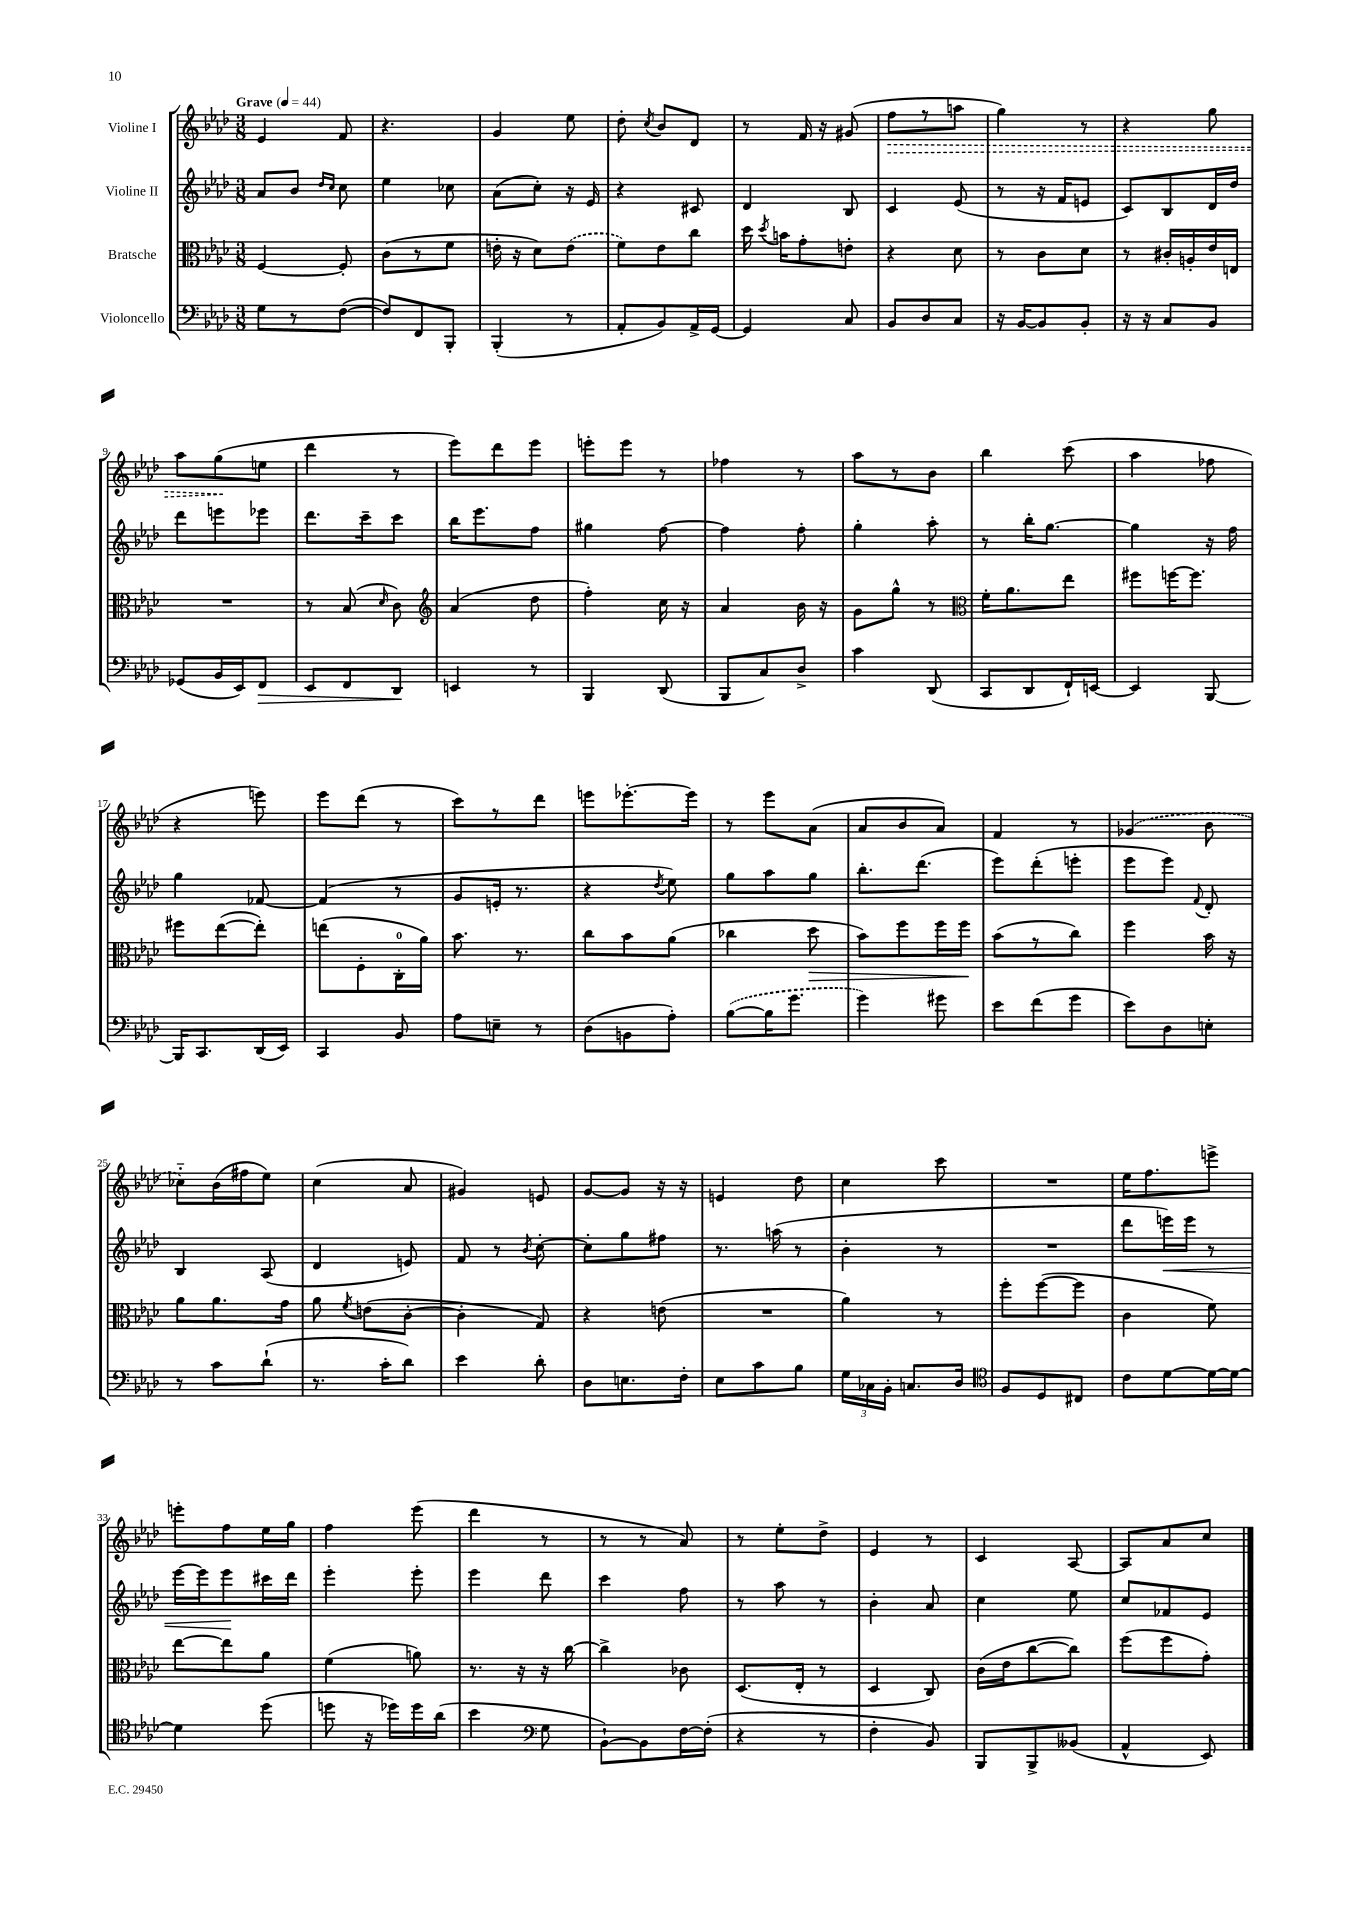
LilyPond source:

<<
\new StaffGroup <<
\new Staff = "s0" \with { instrumentName = "Violine I" } {
    \clef treble \key aes \major \numericTimeSignature \time 3/8 \tempo "Grave" 4 = 44
    \autoBeamOff ees'4 f'8 |
    r4. |
    g'4 ees''8 |
    des''8-. \acciaccatura { c''8 } bes'8[ des'8] |
    r8 f'16 r16 gis'8( |
    \once \override Hairpin.style = #'dashed-line f''8[\> r8 a''8] |
    g''4) r8 |
    r4 g''8 |
    aes''8[ g''8\!( e''8] |
    des'''4 r8 |
    ees'''8[) des'''8 ees'''8] |
    e'''8[-. e'''8] r8 |
    fes''4 r8 |
    aes''8[ r8 bes'8] |
    bes''4 c'''8( |
    aes''4 fes''8 |
    r4 e'''8) |
    ees'''8[ des'''8]( r8 |
    c'''8[) r8 des'''8] |
    e'''8[ ees'''8.~-. ees'''16] |
    r8 ees'''8[ aes'8]( |
    aes'8[ bes'8 aes'8]) |
    f'4 r8 |
    \once \slurDashed ges'4( bes'8 |
    ces''8[-_) bes'16( fis''16 ees''8]) |
    c''4( aes'8 |
    gis'4) e'8 |
    g'8[~ g'8] r16 r16 |
    e'4 des''8 |
    c''4 c'''8 |
    R4. |
    ees''16[ f''8. e'''8]-> |
    e'''8[-. f''8 ees''16 g''16] |
    f''4 ees'''8( |
    des'''4 r8 |
    r8 r8 aes'8) |
    r8 ees''8[-. des''8]-> |
    ees'4 r8 |
    c'4 aes8~ |
    aes8[ aes'8 c''8] \bar "|." |
}
\new Staff = "s1" \with { instrumentName = "Violine II" } {
    \clef treble \key aes \major \numericTimeSignature \time 3/8
    \autoBeamOff aes'8[ bes'8] \grace { des''16[ c''16] } c''8 |
    ees''4 ces''8 |
    aes'8[( c''8]-.) r16 ees'16 |
    r4 cis'8 |
    des'4 bes8 |
    c'4 ees'8( |
    r8 r16 f'16[ e'8] |
    c'8[) bes8 des'16 des''16] |
    des'''8[ e'''8 ees'''8] |
    des'''8.[ c'''16-- c'''8] |
    bes''16[ ees'''8. f''8] |
    gis''4 f''8~ |
    f''4 f''8-. |
    g''4-. aes''8-. |
    r8 bes''16[-. g''8.]~ |
    g''4 r16 f''16 |
    g''4 fes'8~ |
    fes'4( r8 |
    g'8[ e'16]-. r8. |
    r4 \acciaccatura { des''8 } ees''8) |
    g''8[ aes''8 g''8] |
    bes''8.[-. des'''8.]( |
    ees'''8[) des'''8-.( e'''8]-. |
    ees'''8[ ees'''8]) \appoggiatura { f'8 } des'8-. |
    bes4 aes8( |
    des'4 e'8) |
    f'8 r8 \acciaccatura { bes'8 } c''8~-. |
    c''8[-. g''8 fis''8] |
    r8. a''16( r8 |
    bes'4-. r8 |
    R4. |
    des'''8[ e'''16\<) e'''16] r8 |
    ees'''16[~ ees'''16 ees'''8\! cis'''16 des'''16] |
    ees'''4-. ees'''8-. |
    ees'''4 des'''8 |
    c'''4 f''8 |
    r8 aes''8 r8 |
    bes'4-. aes'8 |
    c''4 ees''8 |
    c''8[ fes'8 ees'8] \bar "|." |
}
\new Staff = "s2" \with { instrumentName = "Bratsche" } {
    \clef alto \key aes \major \numericTimeSignature \time 3/8
    \autoBeamOff f4~ f8-. |
    c'8[( r8 f'8] |
    e'16-. r16 des'8[) \once \slurDashed e'8]( |
    f'8[) ees'8 c''8] |
    des''16 \acciaccatura { des''8 } b'16[ g'8-. e'8]-. |
    r4 des'8 |
    r8 c'8[ des'8] |
    r8 cis'16[-. a16-. ees'16 e16] |
    R4. |
    r8 bes8( \grace { des'16 } c'8) |
    \clef treble aes'4( des''8 |
    f''4-.) c''16 r16 |
    aes'4 bes'16 r16 |
    g'8[ g''8]-^ r8 |
    \clef alto f'16[-. aes'8. ees''8] |
    fis''8[ f''16~ f''8.] |
    fis''8[ ees''8~( ees''8]-.) |
    e''8[( f8-. c16-0-. aes'16]) |
    bes'8. r8. |
    c''8[ bes'8 aes'8]( |
    ces''4 des''8\> |
    bes'8[) f''8 f''16 f''16]\! |
    bes'8[( r8 c''8]) |
    f''4 bes'16 r16 |
    aes'8[ aes'8. g'16] |
    aes'8 \acciaccatura { f'8 } e'8[( c'8]~-. |
    c'4-. g8) |
    r4 e'8( |
    R4. |
    aes'4) r8 |
    f''8[-. f''8~( f''8] |
    c'4 f'8) |
    ees''8[~ ees''8 aes'8] |
    f'4( a'8) |
    r8. r16 r16 c''16~ |
    c''4-> ces'8 |
    des8.[( ees16]-. r8 |
    des4 c8) |
    c'16[( ees'16 c''8~ c''8]) |
    f''8[( f''8 g'8]-.) \bar "|." |
}
\new Staff = "s3" \with { instrumentName = "Violoncello" } {
    \clef bass \key aes \major \numericTimeSignature \time 3/8
    \autoBeamOff g8[ r8 f8]~( |
    f8[) f,8 bes,,8]-. |
    bes,,4-.( r8 |
    aes,8[-. bes,8) aes,16-> g,16]~ |
    g,4 c8 |
    bes,8[ des8 c8] |
    r16 bes,16[~ bes,8 bes,8]-. |
    r16 r16 c8[ bes,8] |
    ges,8[( bes,16 ees,16) f,8]\> |
    ees,8[ f,8 des,8]\! |
    e,4 r8 |
    bes,,4 des,8( |
    bes,,8[ c8) des8]-> |
    c'4 des,8( |
    c,8[ des,8 f,16-!) e,16]~ |
    e,4 bes,,8~ |
    bes,,16[ c,8. des,16( ees,16]) |
    c,4 bes,8 |
    aes8[ e8]-- r8 |
    des8[( b,8 aes8]-.) |
    \once \slurDashed bes8[~( bes16 g'8.] |
    g'4) gis'8 |
    ees'8[ f'8( g'8] |
    ees'8[) des8 e8]-. |
    r8 c'8[ des'8]-!( |
    r8. c'16[-. des'8]) |
    ees'4 des'8-. |
    des8[ e8. f16]-. |
    ees8[ c'8 bes8] |
    \tuplet 3/2 { g16[ ces16 bes,16]-. } c8.[ des16] |
    \clef tenor f8[ des8 cis8] |
    c'8[ des'8~ des'16~ des'16]~ |
    des'4 des''8( |
    d''8 r16 des''16[) des''16 aes'16]( |
    bes'4 \clef bass g8 |
    bes,8[~-!) bes,8 f16~ f16]-.( |
    r4 r8 |
    f4-. bes,8) |
    bes,,8[ bes,,8-> beses,8]( |
    aes,4-^ ees,8) \bar "|." |
}
>>
>>
